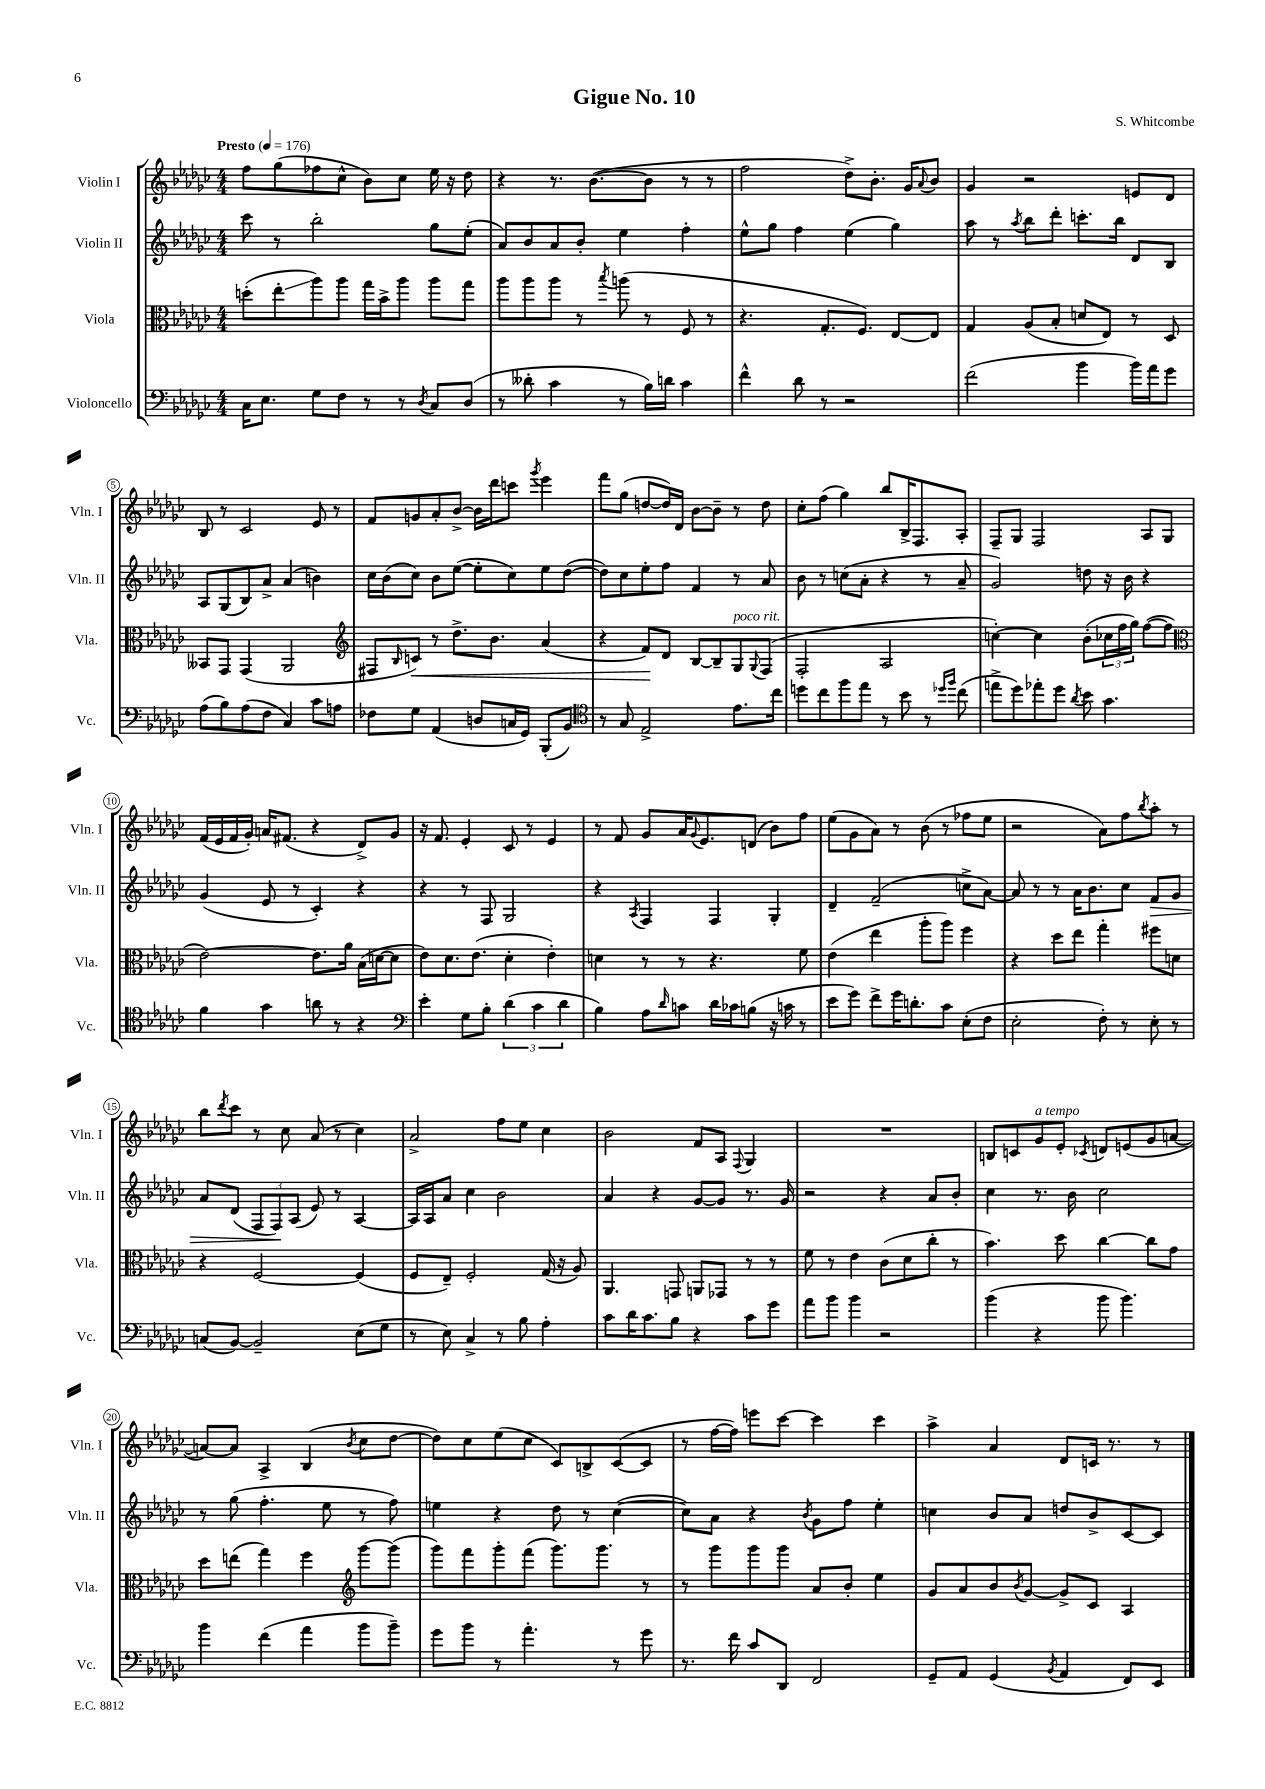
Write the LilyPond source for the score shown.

\header { title = "Gigue No. 10" composer = "S. Whitcombe" }
<<
\new StaffGroup <<
\new Staff = "s0" \with { instrumentName = "Violin I" shortInstrumentName = "Vln. I" } {
    \clef treble \key ges \major \numericTimeSignature \time 4/4 \tempo "Presto" 4 = 176
    f''8 ges''8( fes''8 ces''8-^ bes'8) ces''8 ees''16 r16 des''8 |
    r4 r8. bes'8.~( bes'8 r8 r8 |
    f''2 des''8->) bes'8.-. ges'16 \appoggiatura { aes'8 } bes'8 |
    ges'4 r2 e'8 des'8 |
    bes8 r8 ces'2 ees'8 r8 |
    f'8 g'8 aes'8-. bes'8~-> bes'16 des'''16 c'''8 \acciaccatura { ges'''8 } ees'''4 |
    f'''8 ges''8( d''8~ d''16) des'16 bes'8~ bes'8-- r8 d''8 |
    ces''8-. f''8( ges''4) bes''8 bes16-> f8. aes8-. |
    f8-- ges8 f2 aes8 ges8 |
    f'16( ees'16 f'16 ges'16-.) a'16 fis'8.( r4 des'8->) ges'8 |
    r16 f'8. ees'4-. ces'8 r8 ees'4 |
    r8 f'8 ges'8 aes'16 \appoggiatura { ges'8 } ees'8. d'8( bes'8) f''8 |
    ees''8( ges'8 aes'8) r8 bes'8( r8 fes''8 ees''8 |
    r2 aes'8) f''8 \acciaccatura { bes''8 } aes''8-. r8 |
    bes''8 \acciaccatura { des'''8 } ces'''8 r8 ces''8 aes'8( r8 ces''4) |
    aes'2-> f''8 ees''8 ces''4 |
    bes'2 f'8 aes8 \appoggiatura { f8 } ges4 |
    R1 |
    b8 c'8 ges'8^\markup { \italic "a tempo" } ees'8-. \acciaccatura { ces'8 } d'8 e'8( ges'8 a'8~ |
    a'8~) a'8 aes4-> bes4( \acciaccatura { bes'8 } ces''8 des''8~ |
    des''8) ces''8 ees''8( ces''8 ces'8) b8-> ces'8~( ces'8 |
    r8 f''16~ f''16) e'''8 ces'''8~ ces'''4 ces'''4 |
    aes''4-> aes'4 des'8 c'16 r8. r8 \bar "|." |
}
\new Staff = "s1" \with { instrumentName = "Violin II" shortInstrumentName = "Vln. II" } {
    \clef treble \key ges \major \numericTimeSignature \time 4/4
    ces'''8 r8 bes''2-. ges''8 ees''8-.( |
    aes'8) bes'8 aes'8 bes'8-. ees''4 f''4-. |
    ees''8-^ ges''8 f''4 ees''4( ges''4) |
    aes''8 r8 \acciaccatura { aes''8 } bes''8 des'''8-. c'''8.-. bes''16 des'8 bes8 |
    aes8 ges8( bes8) aes'8-> aes'4( b'4) |
    ces''16 bes'16( ces''8) bes'8 ees''8~( ees''8-. ces''8) ees''8 des''8~( |
    des''8) ces''8 ees''8-. f''8 f'4 r8 aes'8 |
    bes'8 r8 c''8( aes'8-. r4 r8 aes'8-- |
    ges'2) d''8 r16 bes'16 r4 |
    ges'4( ees'8 r8 ces'4-.) r4 |
    r4 r8 f8 ges2 |
    r4 \acciaccatura { aes8 } f4 f4 ges4-. |
    des'4-- f'2--( c''8-> aes'8~) |
    aes'8 r8 r8 aes'16 bes'8. ces''8 f'8\> ges'8 |
    aes'8 des'8( \tuplet 3/2 { f8 f8\!) aes8( } ees'8) r8 aes4~ |
    aes16 aes16 aes'8 ces''4 bes'2 |
    aes'4 r4 ges'8~ ges'8 r8. ges'16 |
    r2 r4 aes'8 bes'8-. |
    ces''4 r8. bes'16 ces''2 |
    r8 ges''8( f''4.-. ees''8 r8 f''8) |
    e''4 r4 des''8 r8 ces''4~( |
    ces''8) aes'8 r4 \acciaccatura { bes'8 } ges'8 f''8 ees''4-. |
    c''4 bes'8 aes'8 d''8 bes'8-> ces'8~ ces'8 \bar "|." |
}
\new Staff = "s2" \with { instrumentName = "Viola" shortInstrumentName = "Vla." } {
    \clef alto \key ges \major \numericTimeSignature \time 4/4
    d''8-.( ees''8-.\glissando aes''8) aes''8 ges''16 bes'16-> aes''8 aes''8 ges''8 |
    aes''8 aes''8 aes''8 r8 \acciaccatura { bes''8 } a''8( r8 f8 r8 |
    r4. ges8.-. f8.) ees8~ ees8 |
    ges4 aes8( bes8-. d'8 ees8) r8 des8 |
    beses,8 ges,8 ges,4( aes,2 |
    \clef treble fis8 \grace { bes16 } c'8\<) r8 des''8.-> bes'8. aes'4( |
    r4 f'8\!) des'8 bes8~ bes8-- ges8^\markup { \italic "poco rit." } \appoggiatura { ges8 } f8( |
    f2-. aes2 |
    c''4~-.) c''4 bes'8-.( \tuplet 3/2 { ces''16 f''16 ges''16) } f''8~( f''8 |
    \clef alto ees'2~) ees'8. aes'16 bes16( d'16~ d'8 |
    ees'8) des'8. ees'8.( des'4-. ees'4-.) |
    d'4 r8 r8 r4. f'8 |
    ees'4( ees''4 aes''8-. aes''8) f''4 |
    r4 des''8 ees''8 ges''4-. fis''8 d'8 |
    r4 f2~ f4( |
    f8 ees8--) f2-. ges16( r16 aes8) |
    aes,4. g,8 a,8 ges,8 r8 r8 |
    f'8 r8 ees'4 ces'8( des'8 ces''8-. r8 |
    bes'4.) des''8 ces''4~ ces''8 ges'8 |
    des''8 e''8( ges''4) f''4 \clef treble ges'''8~ ges'''8( |
    ges'''8) f'''8 ges'''8-. f'''8( ges'''8.) ges'''8. r8 |
    r8 ges'''8 ges'''8 ges'''8 aes'8 bes'8-. ees''4 |
    ges'8 aes'8 bes'8 \acciaccatura { bes'8 } ges'8~ ges'8-> ces'8 aes4 \bar "|." |
}
\new Staff = "s3" \with { instrumentName = "Violoncello" shortInstrumentName = "Vc." } {
    \clef bass \key ges \major \numericTimeSignature \time 4/4
    ces16 ees8. ges8 f8 r8 r8 \acciaccatura { des8 } ces8 des8( |
    r8 deses'8-. ces'4 r8 bes16) d'16 ces'4 |
    f'4-^ des'8 r8 r2 |
    f'2( bes'4 bes'16) aes'16 ges'8 |
    aes8( bes8) aes8( f8 ces4) ces'8 a8 |
    fes8 ges8 aes,4( d8 c16 ges,16) bes,,8-.( bes,8) |
    \clef tenor r8 ges8 ees2-> ees'8. ces''16 |
    d''8 ces''8 f''8 ees''8 r8 bes'8 r8 \grace { des''16 f''16 } ces''8( |
    e''8-> des''8) ees''8-. des''8 \acciaccatura { aes'8 } bes'8 ges'4. |
    f'4 ges'4 a'8 r8 r4 |
    \clef bass ees'4-. ges8 bes8-. \tuplet 3/2 { des'4( ces'4 des'4 } |
    bes4) aes8 \grace { des'16 } c'8 des'16 ces'16 b8( r16 c'16 r8 |
    ees'8 ges'8) f'8-> ges'16 d'8.-. ces'8 ees8-.( f8 |
    ees2-. f8-.) r8 ees8-. r8 |
    c8( bes,8~) bes,2-- ees8( ges8 |
    r8 ees8) ces4-> r8 bes8 aes4-. |
    ces'8 des'16 ces'8. bes8 r4 ces'8 ges'8 |
    aes'8 bes'8 bes'4 r2 |
    bes'4( r4 bes'8 bes'4.) |
    bes'4 f'4( aes'4 bes'8 bes'8--) |
    ges'8 bes'8 r8 aes'4.-. r8 ges'8 |
    r8. f'16 ces'8 des,8 f,2 |
    ges,8-- aes,8 ges,4( \acciaccatura { bes,8 } aes,4 f,8) ees,8 \bar "|." |
}
>>
>>
\layout { \context { \Score \override BarNumber.stencil = #(make-stencil-circler 0.1 0.3 ly:text-interface::print) } }
